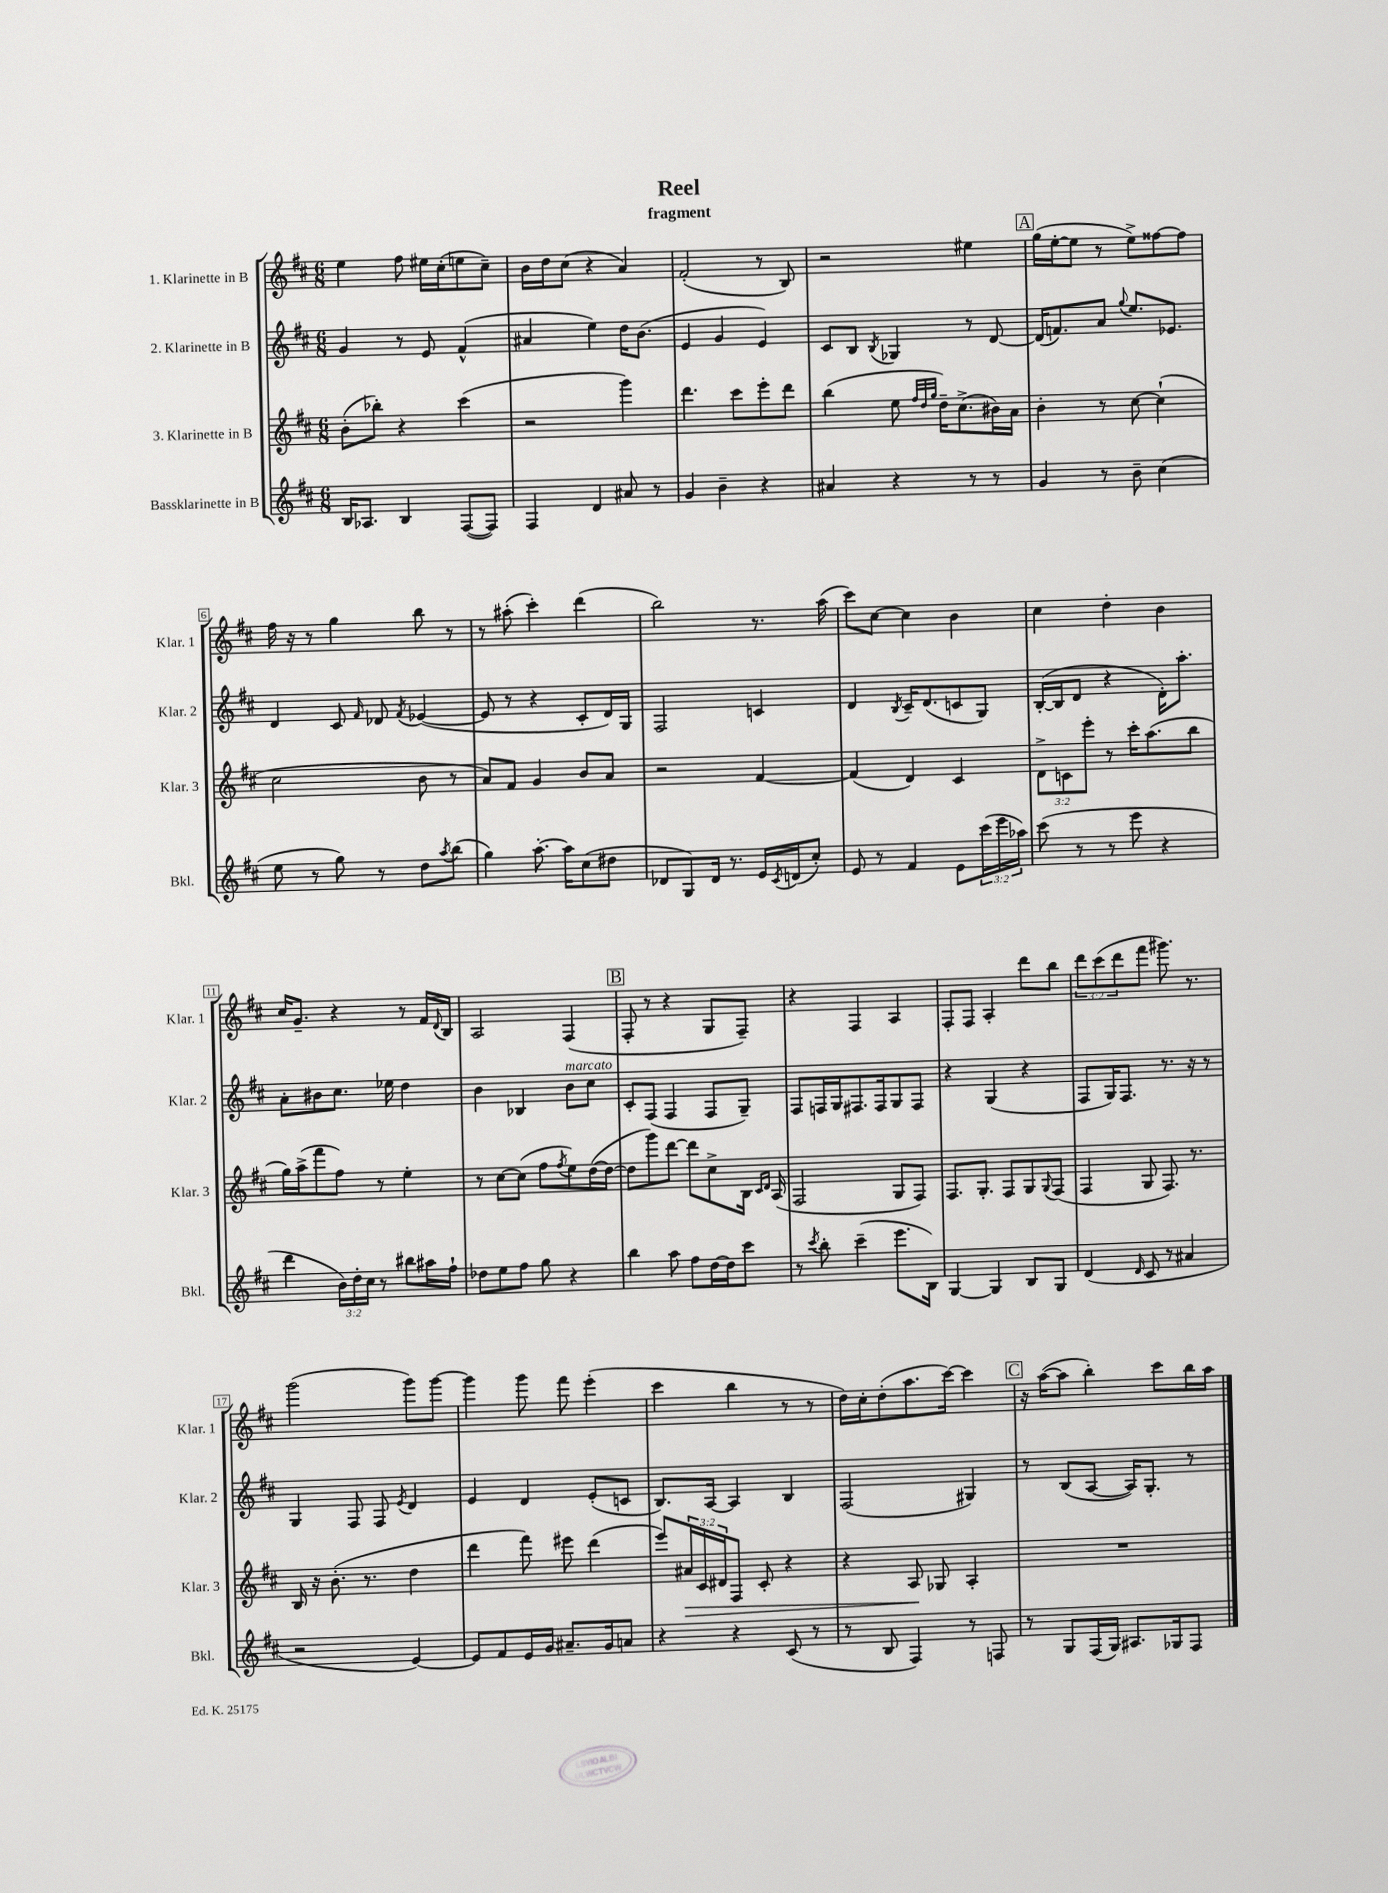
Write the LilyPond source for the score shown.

\header { title = "Reel" subtitle = "fragment" }
<<
\new StaffGroup <<
\new Staff = "s0" \with { instrumentName = "1. Klarinette in B" shortInstrumentName = "Klar. 1" } {
    \clef treble \key d \major \numericTimeSignature \time 6/8 \override Staff.TupletNumber.text = #tuplet-number::calc-fraction-text
    e''4 fis''8 eis''16 cis''16-.( e''8 cis''8--) |
    b'16 d''16 cis''8( r4 a'4) |
    fis'2-.( r8 b8) |
    r2 eis''4 |
    \mark \markup { \box "A" } g''16( e''16~-. e''8 r8 e''8->) fisis''8~ fisis''8 |
    fis''16 r16 r8 g''4 b''8 r8 |
    r8 ais''8-.( cis'''4-.) d'''4( |
    b''2) r8. a''16( |
    cis'''8) cis''8~ cis''4 b'4 |
    cis''4 d''4-. b'4 |
    cis''16 g'8.-- r4 r8 fis'16 \appoggiatura { d'8 } b16 |
    a2 fis4( |
    \mark \markup { \box "B" } fis8-. r8 r4 g8 fis8--) |
    r4 fis4 a4 |
    fis8-. fis8 a4-. d'''8 b''8 |
    \tuplet 3/2 { d'''8 cis'''8( d'''8 } fis'''8 gis'''8.) r8. |
    g'''2( g'''8) g'''8~ |
    g'''4 g'''8 fis'''8 e'''4-.( |
    cis'''4 b''4 r8 r8 |
    d''16) cis''16-. d''8-.( a''8. cis'''16~) cis'''4 |
    \mark \markup { \box "C" } r16 a''16~( a''8 b''4-.) cis'''8 b''16 a''16 \bar "|." |
}
\new Staff = "s1" \with { instrumentName = "2. Klarinette in B" shortInstrumentName = "Klar. 2" } {
    \clef treble \key d \major \numericTimeSignature \time 6/8
    g'4 r8 e'8 fis'4-^( |
    ais'4 e''4) d''16 b'8.( |
    e'4 g'4 e'4) |
    cis'8 b8 \acciaccatura { b8 } ges4 r8 d'8~ |
    \mark \markup { \box "A" } d'16( f'8.) a'8 \appoggiatura { g''8 } e''8. ees'8. |
    d'4 cis'8 \grace { fis'16 } des'8 \acciaccatura { fis'8 } ees'4~( |
    ees'8 r8 r4 cis'8-. d'16) g16 |
    fis2 c'4 |
    d'4 \acciaccatura { b8 } cis'16-- d'8.( c'8 g8) |
    b16~-.( b16 d'8 r4 d'16-.) a''8.-. |
    a'8-. bis'8 cis''8. ees''16 d''4 |
    b'4 bes4 b'8^\markup { \italic "marcato" } cis''8 |
    \mark \markup { \box "B" } cis'8-. fis8( fis4 fis8 g8--) |
    fis8 f16 g16 fis8. fis16 g8 fis8 |
    r4 g4( r4 |
    fis8 g16) fis8. r8. r16 r8 |
    g4 fis8 fis8 \acciaccatura { e'8 } d'4 |
    e'4 d'4 e'8-.( c'8 |
    b8.) a16~ a4 b4 |
    fis2( gis4) |
    \mark \markup { \box "C" } r8 b8( a8~ a16) g8.-. r8 \bar "|." |
}
\new Staff = "s2" \with { instrumentName = "3. Klarinette in B" shortInstrumentName = "Klar. 3" } {
    \clef treble \key d \major \numericTimeSignature \time 6/8 \override Staff.TupletNumber.text = #tuplet-number::calc-fraction-text
    b'8-.( bes''8-.) r4 cis'''4( |
    r2 g'''4) |
    d'''4. cis'''8 e'''8-. d'''8 |
    b''4( e''8 \grace { fis''32 d''32 g''32 } d''16--) cis''8.->( bis'16) a'16 |
    \mark \markup { \box "A" } b'4-. r8 cis''8~ cis''4-!( |
    cis''2 b'8 r8 |
    a'8) fis'8 g'4 b'8 a'8 |
    r2 fis'4~ |
    fis'4( d'4) cis'4 |
    \tuplet 3/2 { d'8-> c'8 e'''8-. } r8 cis'''16-. a''8.( b''8 |
    g''16) a''16->( fis'''8 fis''8) r8 e''4-. |
    r8 cis''8~ cis''8( fis''8 \acciaccatura { fis''8 } e''8) d''16~( d''16~ |
    \mark \markup { \box "B" } d''8 g'''8) d'''8~ d'''8 cis''8-> b16 \grace { cis'16 d'16 } a16( |
    fis2 g8 fis8) |
    fis8. g8.-. fis8 g8 \appoggiatura { g8 } fis8( |
    fis4 g8 fis8.) r8. |
    b16 r16 b'8.-.( r8. d''4 |
    d'''4 fis'''8) eis'''8 d'''4( |
    e'''8) \tuplet 3/2 { ais'16\> cis'16 dis'16 } fis8 cis'8-. r4 |
    r4 a8\! ges8 a4-. |
    \mark \markup { \box "C" } R2. \bar "|." |
}
\new Staff = "s3" \with { instrumentName = "Bassklarinette in B" shortInstrumentName = "Bkl." } {
    \clef treble \key d \major \numericTimeSignature \time 6/8 \override Staff.TupletNumber.text = #tuplet-number::calc-fraction-text
    b16 aes8. b4 fis8~( fis8) |
    fis4 d'4 ais'8 r8 |
    g'4 b'4-- r4 |
    ais'4 r4 r8 r8 |
    \mark \markup { \box "A" } g'4 r8 b'8-- cis''4( |
    e''8 r8 g''8) r8 d''8 \acciaccatura { a''8 } b''8( |
    g''4) a''8.~-. a''16 cis''8( dis''8 |
    des'8 g8) des'16 r8. e'16 \acciaccatura { cis'8 } d'16( cis''8-.) |
    e'8 r8 fis'4 e'8 \tuplet 3/2 { cis'''16( e'''16 aes''16) } |
    cis'''8( r8 r8 e'''8 r4 |
    d'''4 \tuplet 3/2 { b'16) d''16-. cis''16 } r8 bis''8 ais''16 fis''16-! |
    des''8 e''8 fis''8 g''8 r4 |
    \mark \markup { \box "B" } b''4 a''8 fis''8 d''16~ d''16 cis'''8 |
    r8 \acciaccatura { cis'''8 } b''8-. cis'''4--( e'''8. b16) |
    g4~ g4 b8 g8 |
    d'4( \grace { d'16 } cis'8 r8 ais'4 |
    r2 e'4~) |
    e'8 fis'8 e'16 g'16 ais'8.-- g'16 a'8 |
    r4 r4 cis'8( r8 |
    r8 b8 fis4) r8 f8 |
    \mark \markup { \box "C" } r8 g8 fis16( g16) ais8. ges16 fis8 \bar "|." |
}
>>
>>
\layout { \context { \Score \override BarNumber.stencil = #(make-stencil-boxer 0.1 0.3 ly:text-interface::print) } }
